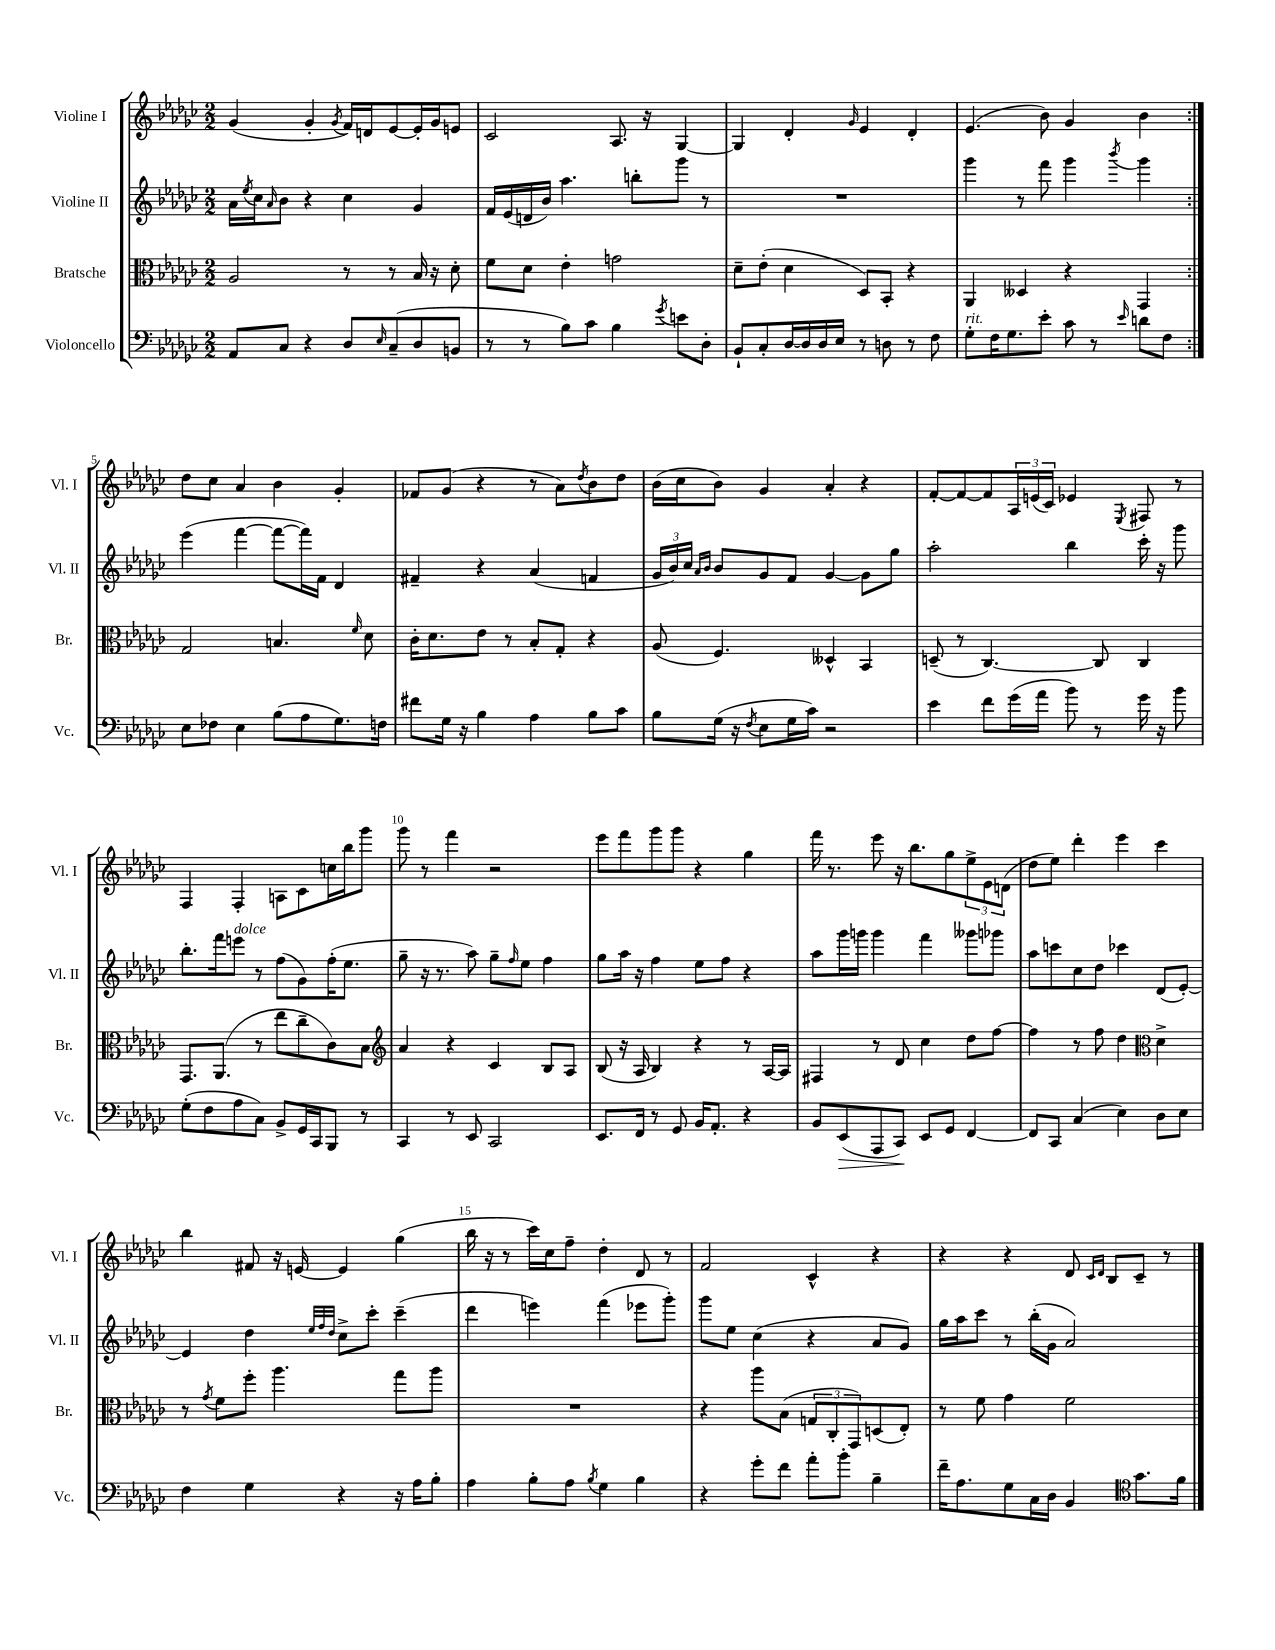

**kern	**kern	**kern	**kern
*staff4	*staff3	*staff2	*staff1
*clefF4	*clefC3	*clefG2	*clefG2
*k[b-e-a-d-g-c-]	*k[b-e-a-d-g-c-]	*k[b-e-a-d-g-c-]	*k[b-e-a-d-g-c-]
*M2/2	*M2/2	*M2/2	*M2/2
8AA-/L	2A-/	16a-\LL	(4g-/
.	.	8qee-/	.
.	.	16cc-\J	.
.	.	16qqa-/	.
8C-/J	.	8b-\J	.
4r	.	4r	4g-'/
.	.	.	8qg-/
8D-/L	8r	4cc-\	16f/LL)
.	.	.	16d/J
16qqE-/	.	.	.
(8C-~/	8r	.	[8e-/
8D-/	16B-/	4g-/	16e-'/]L
.	16r	.	16g-/J
8BB/J	8d-'\	.	8e/J
=	=	=	=
8r	8f\L	16f/LL	2c-/
.	.	(16e-/	.
8r	8d-\J	16d/	.
.	.	16b-/JJ)	.
8B-\L)	4e-'\	4.aa-\	.
8c-\J	.	.	.
4B-\	2g\	.	8.A-/
.	.	8bb'\L	.
.	.	.	16r
8qg-/	.	.	.
8e\L	.	8ggg-\J	[4G-/
8D-'\J	.	8r	.
=	=	=	=
8BB-`/L	8d-~\L	1r	4G-/]
8C-'/	(8e-'\J	.	.
[16D-/L	4d-\	.	4d-'/
16D-/]	.	.	.
16D-/	.	.	.
16E-/JJ	.	.	.
.	.	.	16qqg-/
8r	8D-/L)	.	4e-/
8D\	8BB-'/J	.	.
8r	4r	.	4d-'/
8F\	.	.	.
=	=	=	=
8G-'\L	4AA-/	4ggg-\	(4.e-/
16F\K	.	.	.
8.G-\	.	.	.
.	4D--/	8r	.
8e-'\J	.	8fff\	8b-\)
8c-\	4r	4ggg-\	4g-/
8r	.	.	.
16qqe-/	.	8qbbb-/	.
8d\L	4GG-/	4ggg-\	4b-\
8F\J	.	.	.
=:|!	=:|!	=:|!	=:|!
8E-\L	2G-/	(4eee-\	8dd-\L
8F-\J	.	.	8cc-\J
4E-\	.	[4fff\	4a-/
(8B-\L	4.B/	8fff\_L	4b-\
8A-\	.	16fff\]L)	.
.	.	16f\JJ	.
8.G-\)	.	4d-/	4g-'/
.	16qqf/	.	.
.	8d-\	.	.
16F\Jk	.	.	.
=	=	=	=
8f#\L	16c-'\LK	4f#~/	8f-/L
.	8.d-\	.	.
16G-\Jk	.	.	(8g-/J
16r	.	.	.
4B-\	8e-\J	4r	4r
.	8r	.	.
4A-\	8B-'/L	(4a-/	8r
.	8G-'/J	.	8a-\L)
.	.	.	8qdd-/
8B-\L	4r	4f/	8b-\
8c-\J	.	.	8dd-\J
=	=	=	=
8B-\L	(8A-/	24g-/LL	(16b-\LL
.	.	24b-/)	.
.	.	.	16cc-\J
.	.	24cc-/JJ	.
.	.	16qqa-/LL	.
.	.	16qqb-/JJ	.
(16G-\Jk	4.F/)	8b-/L	8b-\J)
16r	.	.	.
8qF/	.	.	.
8E-\L	.	8g-/	4g-/
16G-\L	.	8f/J	.
16c-\JJ)	.	.	.
2r	4D--^^/	[4g-/	4a-'/
.	4BB-/	8g-\]L	4r
.	.	8gg-\J	.
=	=	=	=
4e-\	(8D~/	2aa-'\	[8f'/L
.	8r	.	8f/_
8f\L	[4.C-/)	.	8f/]
(16g-\L	.	.	24A-/L
.	.	.	(24e/
16a-\JJ	.	.	.
.	.	.	24c-/JJ)
8b-\)	.	4bb-\	4e-/
8r	8C-/]	.	.
.	.	.	8qE-/
16g-\	4C-/	16ccc-'\	8F#/
16r	.	16r	.
8b-\	.	8ggg-\	8r
=	=	=	=
(8G-'\L	8.GG-/L	8.bb-'\L	4F/
8F\	.	.	.
.	(8.AA-/J	16fff\k	.
8A-\	.	8eee\J	4F'/
8C-\J)	8r	8r	.
8BB-^/L	8ee-\L	(8ff\L	8A\L
16GG-/L	8cc-~\	8g-\)	8c-\
16CC-/J	.	.	.
8BBB-/J	8c-\)	(16ff'\K	16cc\L
.	.	8.ee-\J	16bb-\J
8r	8B-\J	.	8ggg-\J
=	=	=	=
*	*clefG2	*	*
4CC-/	4a-/	8gg-~\	8ggg-\
.	.	16r	8r
.	.	8.r	.
8r	4r	.	4fff\
8EE-/	.	8aa-\)	.
2CC-/	4c-/	8gg-~\L	2r
.	.	16qqff/	.
.	.	8ee-\J	.
.	8B-/L	4ff\	.
.	8A-/J	.	.
=	=	=	=
8.EE-/L	(8B-/	8gg-\L	8eee-\L
.	16r	16aa-\Jk	8fff\
16FF/Jk	16A-/	16r	.
8r	4B-/)	4ff\	8ggg-\
8GG-/	.	.	8ggg-\J
16BB-/LK	4r	8ee-\L	4r
8.AA-'/J	.	.	.
.	.	8ff\J	.
4r	8r	4r	4gg-\
.	[16A-/LL	.	.
.	16A-/]JJ	.	.
=	=	=	=
8BB-/L	4F#/	8aa-\L	16fff\
.	.	.	8.r
(8EE-/	.	16ggg-\L	.
.	.	16ggg\JJ	.
8AAA-/	8r	4ggg\	8eee-\
8CC-/J)	8d-/	.	16r
.	.	.	8.bb-\L
8EE-/L	4cc-\	4fff\	.
8GG-/J	.	.	8gg-\
[4FF/	8dd-\L	8ggg--\L	12ee-^\
.	.	.	12e-\
.	[8ff\J	8ggg-\J	.
.	.	.	(12d\J
=	=	=	=
8FF/]L	4ff\]	8aa-\L	8dd-\L
8CC-/J	.	8ccc\	8ee-\J)
(4C-/	8r	8cc-\	4ddd-'\
.	8ff\	8dd-\J	.
4E-\)	4dd-\	4ccc-\	4eee-\
*	*clefC3	*	*
8D-\L	4d-^\	(8d-/L	4ccc-\
8E-\J	.	[8e-'/J)	.
=	=	=	=
4F\	8r	4e-/]	4bb-\
.	8qg-/	.	.
.	8f\L	.	.
4G-\	8ff'\J	4dd-\	8f#/
.	4.aa-\	.	16r
.	.	.	[16e/
.	.	32qqee-/LLL	.
.	.	32qqff/	.
.	.	32qqdd-/JJJ	.
4r	.	8cc-^\L	4e/]
.	.	8ccc-'\J	.
16r	8gg-\L	(4ccc-~\	(4gg-\
16A-\LK	.	.	.
8B-'\J	8aa-\J	.	.
=	=	=	=
4A-\	1r	4ddd-\	16bb-\
.	.	.	16r
.	.	.	8r
8B-'\L	.	4eee\)	16ccc-\LL)
.	.	.	16cc-\J
8A-\J	.	.	8ff~\J
8qB-/	.	.	.
4G-\	.	(4fff\	4dd-'\
4B-\	.	8eee-\L	8d-/
.	.	8ggg-'\J)	8r
=	=	=	=
4r	4r	8ggg-\L	2f/
.	.	8ee-\J	.
8g-'\L	8aa-\L	(4cc-\	.
8f\J	(8B-\J	.	.
8a-'\L	12G/L	4r	4c-^^/
.	12C-'/	.	.
8b-'\J	.	.	.
.	12GG-/)	.	.
4B-~\	(8D/	8a-/L	4r
.	8E-'/J)	8g-/J)	.
=	=	=	=
16f~\LK	8r	16gg-\LL	4r
8.A-\	.	16aa-\J	.
.	8f\	8ccc-\J	.
8G-\	4g-\	8r	4r
16C-\L	.	(16bb-'\LL	.
16D-\JJ	.	16g-\JJ	.
4BB-/	2f\	2a-/)	8d-/
.	.	.	16qqc-/LL
.	.	.	16qqd-/JJ
.	.	.	8B-/L
*clefC4	*	*	*
8.g-\L	.	.	8c-~/J
.	.	.	8r
16f\Jk	.	.	.
==	==	==	==
*-	*-	*-	*-
